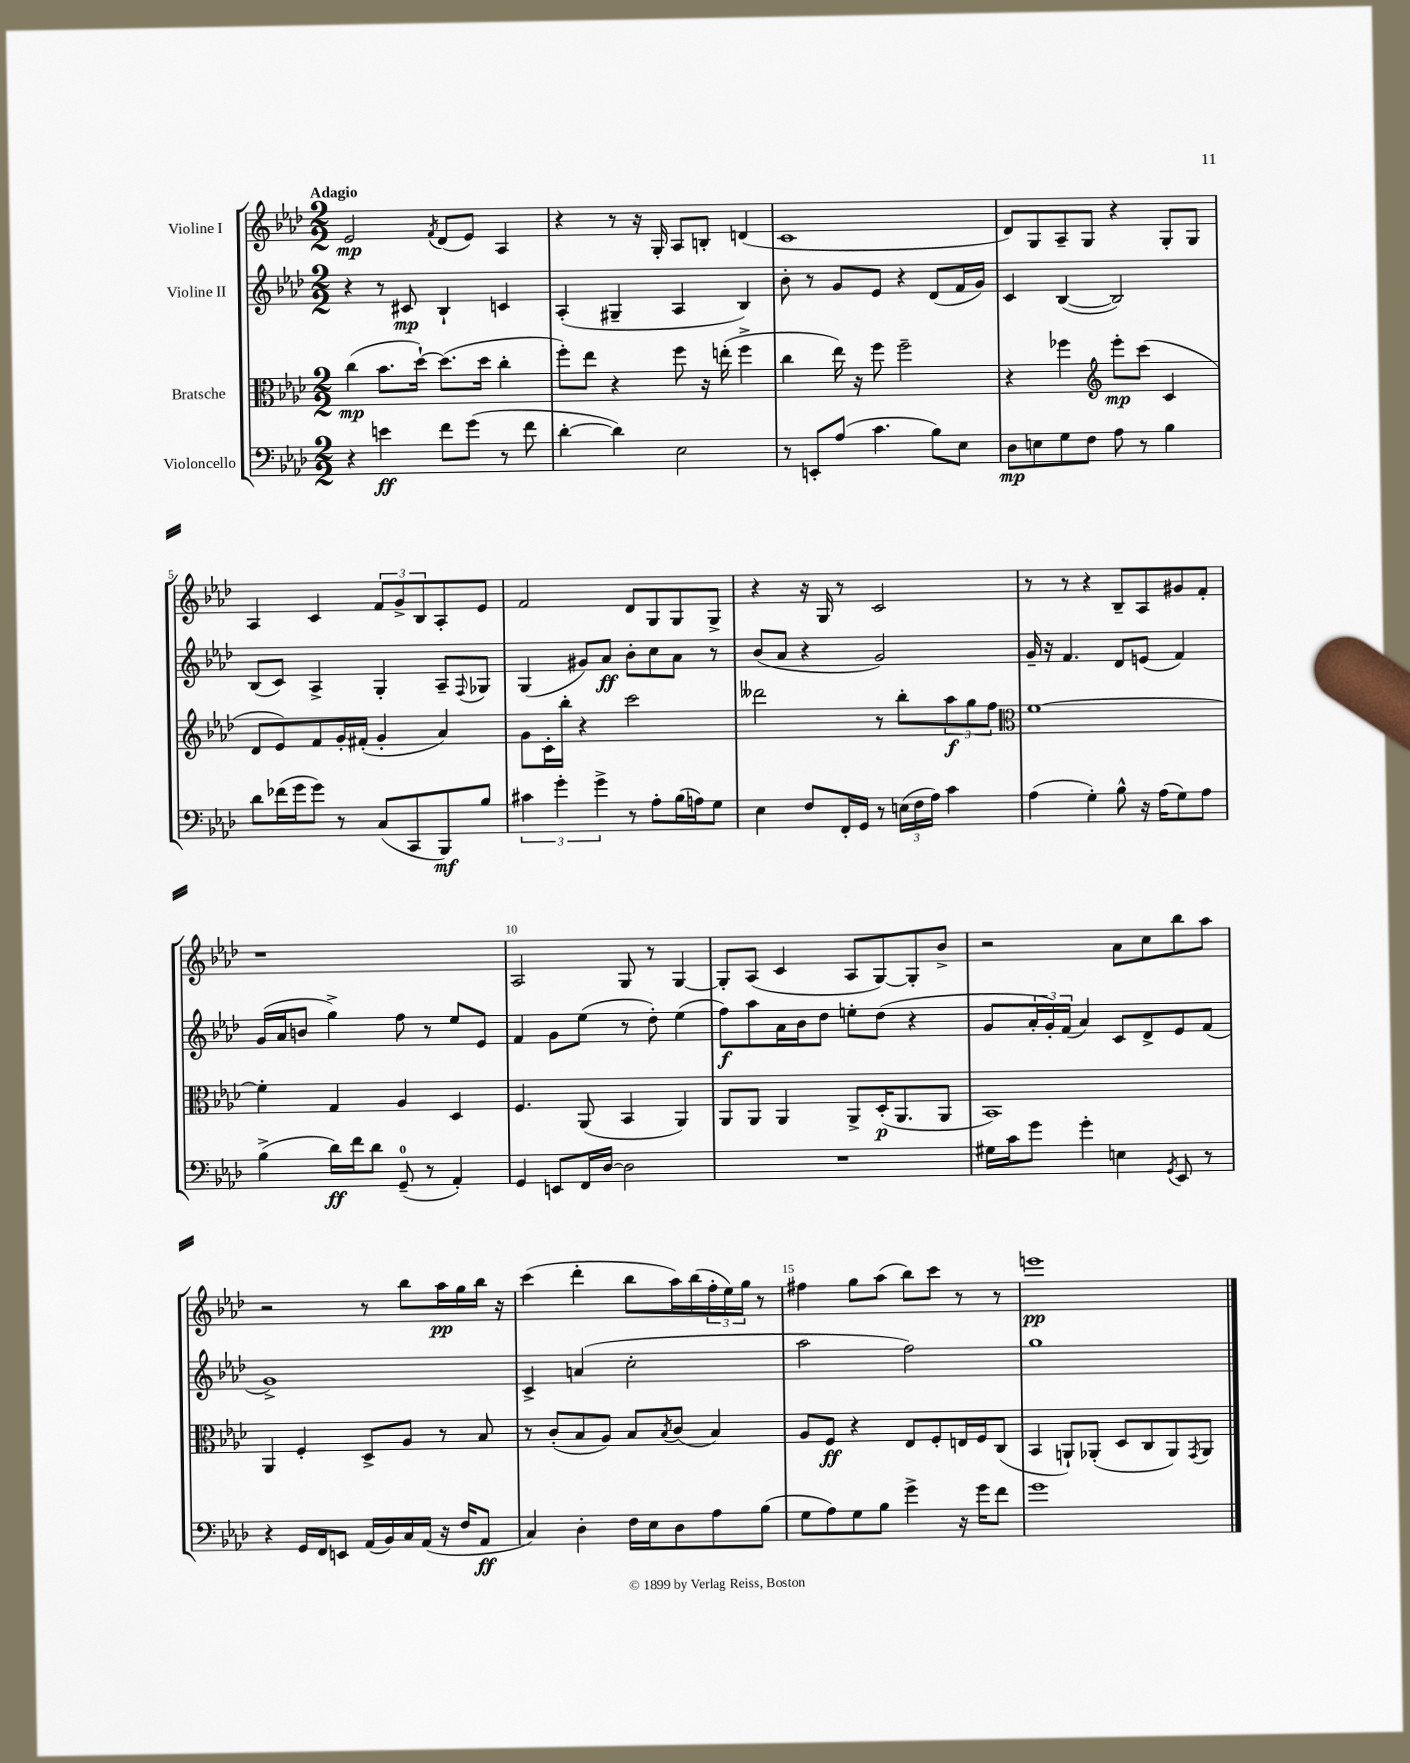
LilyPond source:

<<
\new StaffGroup <<
\new Staff = "s0" \with { instrumentName = "Violine I" } {
    \clef treble \key aes \major \numericTimeSignature \time 2/2 \tempo "Adagio"
    ees'2\mp \acciaccatura { f'8 } des'8( ees'8) aes4 |
    r4 r8 r16 g16-. aes8 b8-. d'4( |
    c'1 |
    des'8) g8 aes8-- g8 r4 g8-. g8 |
    aes4 c'4 \tuplet 3/2 { f'8 g'8-> bes8 } aes8-. ees'8 |
    f'2 des'8 g8 g8 g8-> |
    r4 r16 g16 r8 c'2 |
    r8 r8 r4 bes8-- aes8 gis'8 f'8-. |
    r1 |
    aes2 g8 r8 g4~ |
    g8-. aes8( c'4 aes8 g8~) g8-. bes'8-> |
    r2 aes'8 c''8 bes''8 aes''8 |
    r2 r8 bes''8 aes''16\pp g''16 bes''16 r16 |
    c'''4( des'''4-. bes''8 aes''16) bes''16( \tuplet 3/2 { f''16-. ees''16) g''16 } r8 |
    fis''4 g''8 aes''8( bes''8) c'''8 r8 r8 |
    e'''1\pp \bar "|." |
}
\new Staff = "s1" \with { instrumentName = "Violine II" } {
    \clef treble \key aes \major \numericTimeSignature \time 2/2
    r4 r8 cis'8\mp bes4-! c'4 |
    aes4-.( gis4-- aes4 bes4) |
    bes'8-. r8 g'8 ees'8 r4 des'8( f'16 g'16) |
    c'4 bes4~( bes2) |
    bes8( c'8) aes4-> g4-. aes8-- \appoggiatura { f8 } ges8 |
    g4( gis'8) aes'8\ff bes'8-. c''8 aes'8 r8 |
    bes'8( aes'8 r4 g'2) |
    g'16-- r16 f'4. des'8 e'8( f'4) |
    g'16( aes'16 b'8 g''4->) f''8 r8 ees''8 ees'8 |
    f'4 g'8 ees''8( r8 des''8-.) ees''4( |
    f''8\f) aes''8 aes'16 bes'16 des''8 e''8-. des''8( r4 |
    g'8 \tuplet 3/2 { aes'16-. g'16-.) f'16( } aes'4) c'8 des'8-> ees'8 f'8( |
    g'1->) |
    c'4-> a'4( c''2-. |
    aes''2 f''2) |
    g''1 \bar "|." |
}
\new Staff = "s2" \with { instrumentName = "Bratsche" } {
    \clef alto \key aes \major \numericTimeSignature \time 2/2
    c''4\mp( bes'8. des''16~-!) des''8.( des''16 c''4-. |
    f''8-.) ees''8 r4 f''8 r16 e''16-.( f''4-> |
    c''4 ees''16) r16 f''8 f''2-- |
    r4 fes''4 \clef treble ees'''8-.\mp c'''8( c'4 |
    des'8 ees'8) f'8 g'16-. fis'16-.( g'4-. aes'4) |
    g'8 c'16-. bes''16-. r4 c'''2 |
    deses'''2 r8 bes''8-. \tuplet 3/2 { aes''8\f g''8 f''8 } |
    \clef alto f'1~ |
    f'4-. g4 aes4 des4 |
    f4. aes,8( bes,4 aes,4) |
    aes,8 aes,8 aes,4 aes,8-> des16-.\p( aes,8. aes,8 |
    bes,1) |
    aes,4 f4-. des8-> aes8 r8 bes8 |
    r8 c'8-.( bes8 aes8) bes8 \acciaccatura { bes8 } c'8( bes4) |
    aes8 f8\ff r4 ees8 f8-. e16 f16 c8( |
    bes,4 a,8-!) aes,8-.( des8 c8 aes,8) \acciaccatura { g,8 } aes,8 \bar "|." |
}
\new Staff = "s3" \with { instrumentName = "Violoncello" } {
    \clef bass \key aes \major \numericTimeSignature \time 2/2
    r4 e'4\ff f'8 g'8( r8 f'8 |
    des'4~-. des'4) ees2 |
    r8 e,8-. aes8( c'4. bes8) ees8 |
    des8\mp e8 g8 f8 aes8 r8 bes4 |
    des'8 fes'16( g'16 g'8) r8 c8( c,8 bes,,8\mf) bes8 |
    \tuplet 3/2 { cis'4 g'4-. g'4-> } r8 aes8-. bes16( a16) g8 |
    ees4 f8 f,16-. g,16 r8 \tuplet 3/2 { e16( f16 aes16) } c'4 |
    aes4( g4-.) bes8-^ r16 aes16( g8) aes8 |
    bes4->( des'16\ff) f'16 des'8 g,8-0--( r8 aes,4-.) |
    g,4 e,8 f,16 des16~ des2 |
    R1 |
    gis16 c'16 g'8 g'4-. e4 \acciaccatura { g,8 } ees,8 r8 |
    r4 g,16 f,16 e,8 aes,16( bes,16) c16 aes,16( r16 f16 aes,8\ff |
    c4) des4-. f16 ees16 des8 aes8 bes8( |
    g8 aes8) g8 bes8 g'4-> r16 g'16 f'8 |
    g'1 \bar "|." |
}
>>
>>
\layout { \context { \Score \override BarNumber.break-visibility = ##(#f #t #t) barNumberVisibility = #(every-nth-bar-number-visible 5) } }
